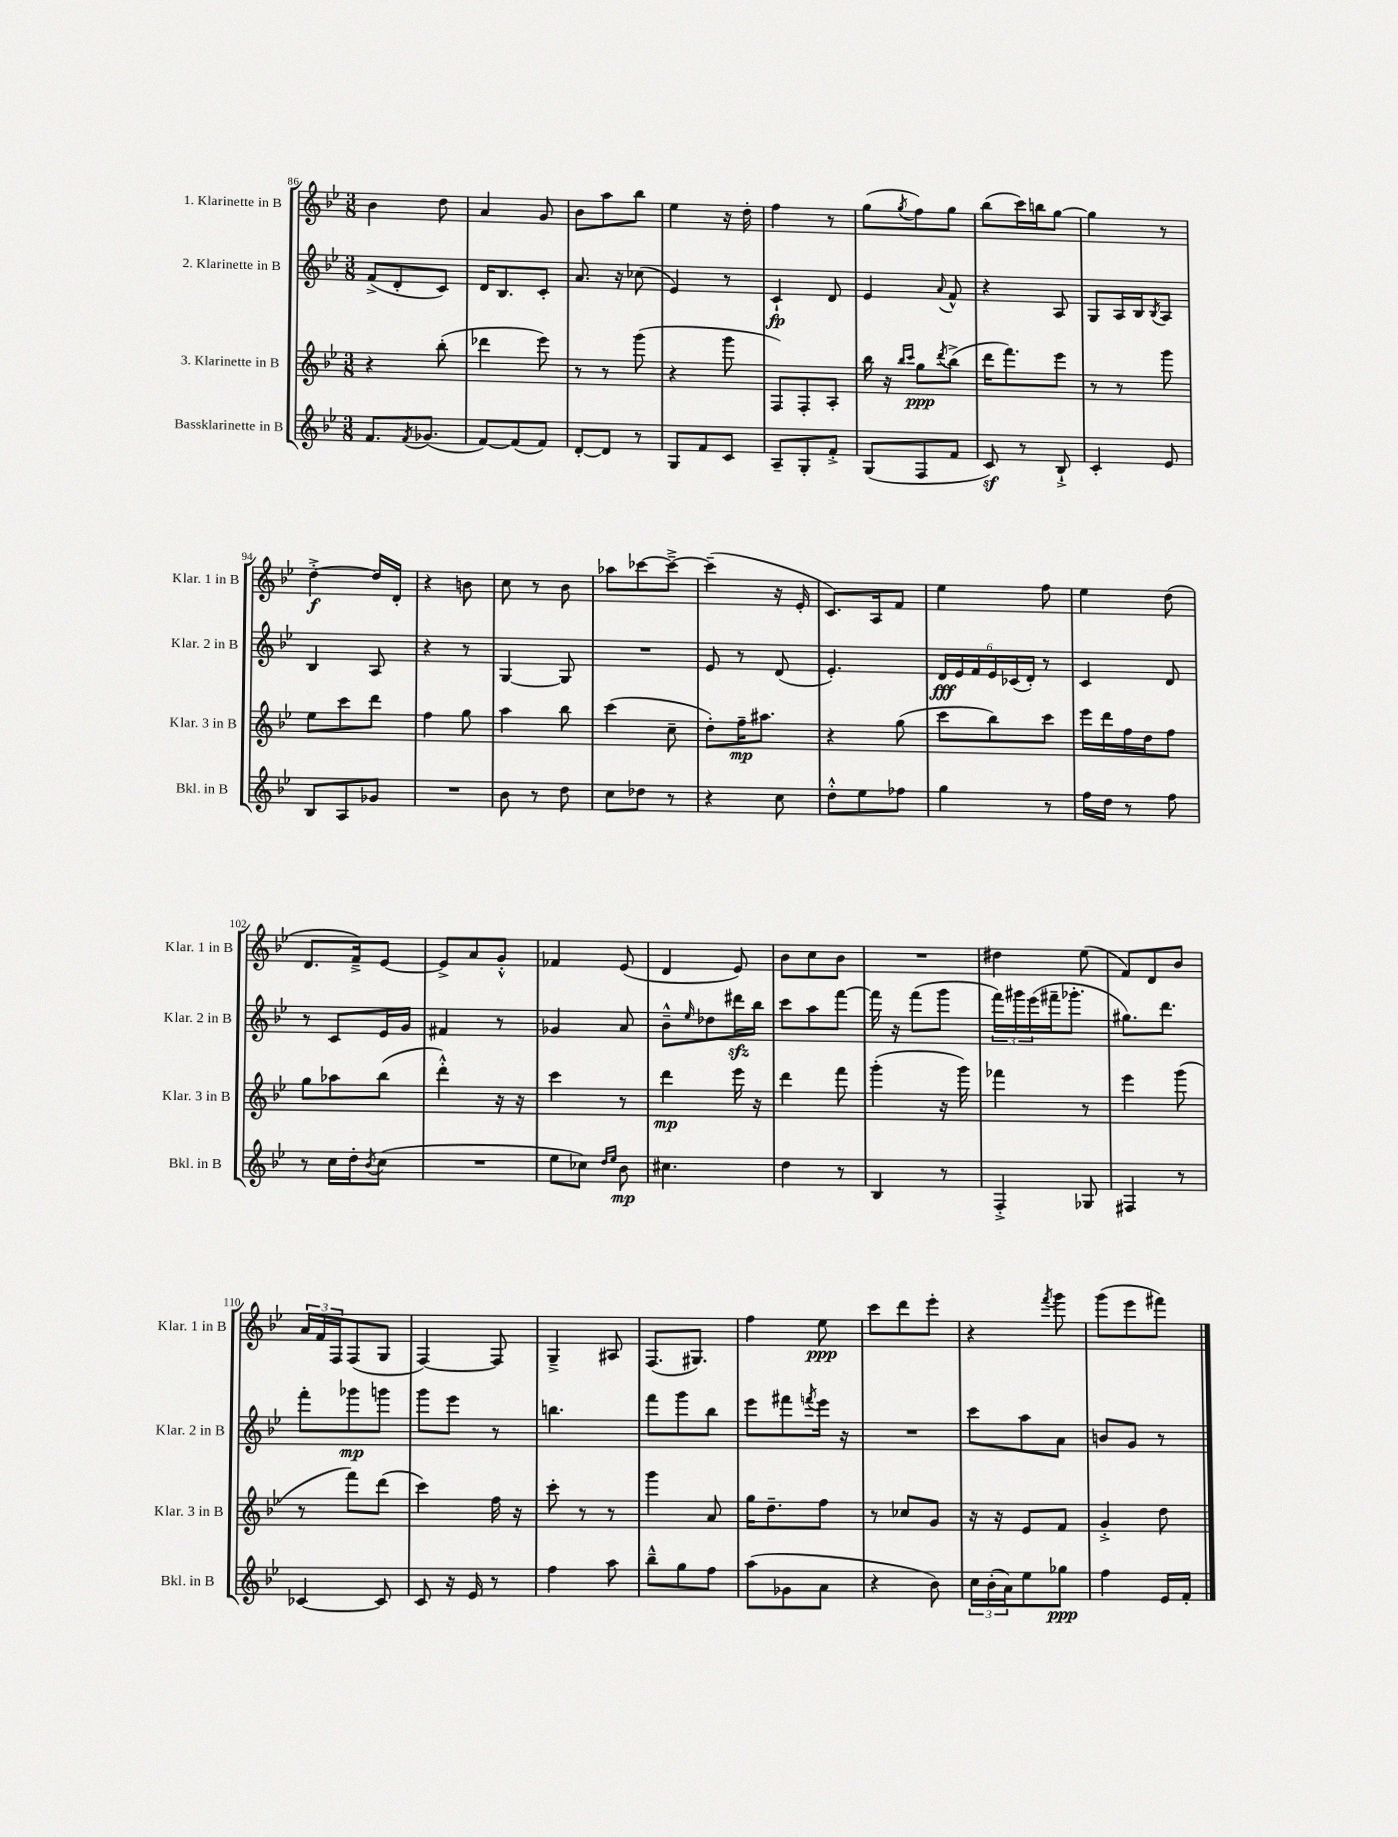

**kern	**dynam	**kern	**dynam	**kern	**dynam	**kern	**dynam
*part4	*part4	*part3	*part3	*part2	*part2	*part1	*part1
*staff4	*staff4	*staff3	*staff3	*staff2	*staff2	*staff1	*staff1
*I"Bassklarinette in B	*	*I"3. Klarinette in B	*	*I"2. Klarinette in B	*	*I"1. Klarinette in B	*
*I'Bkl. in B	*	*I'Klar. 3 in B	*	*I'Klar. 2 in B	*	*I'Klar. 1 in B	*
*clefG2	*	*clefG2	*	*clefG2	*	*clefG2	*
*k[b-e-]	*	*k[b-e-]	*	*k[b-e-]	*	*k[b-e-]	*
*M3/8	*	*M3/8	*	*M3/8	*	*M3/8	*
=86	=86	=86	=86	=86	=86	=86	=86
8.f/L	.	4r	.	(8f^/L	.	4b-\	.
.	.	.	.	8d'/	.	.	.
8qf/	.	.	.	.	.	.	.
(8.g-X/J	.	.	.	.	.	.	.
.	.	(8bb-'\	.	8c/J)	.	8dd\	.
=87	=87	=87	=87	=87	=87	=87	=87
[8f/L)	.	4ddd-X\	.	16d/KL	.	4a/	.
.	.	.	.	8.B-/	.	.	.
(8f/]	.	.	.	.	.	.	.
8f/J)	.	8eee-\)	.	8c'/J	.	8g/	.
=88	=88	=88	=88	=88	=88	=88	=88
[8d'/L	.	8r	.	8.a/	.	8b-\L	.
8d/J]	.	8r	.	.	.	8aa\	.
.	.	.	.	16r	.	.	.
8r	.	(8ggg\	.	(8cc-X\	.	8bb-\J	.
=89	=89	=89	=89	=89	=89	=89	=89
8G/L	.	4r	.	4e-/)	.	4ee-\	.
8f/	.	.	.	.	.	.	.
8c/J	.	8ggg\	.	8r	.	16r	.
.	.	.	.	.	.	16dd'\	.
=90	=90	=90	=90	=90	=90	=90	=90
8A~/L	.	8F/L)	.	4c`/	fp	4ff\	.
8G'/	.	8F'/	.	.	.	.	.
8f'^/J	.	8A'/J	.	8d/	.	8r	.
=91	=91	=91	=91	=91	=91	=91	=91
(8G/L	.	16bb-\	.	4e-/	.	(8gg\L	.
.	.	16r	.	.	.	.	.
.	.	16qqbb-/LL	.	.	.	.	.
.	.	16qqccc/JJ	.	.	.	8qgg/	.
8F/	.	8gg\L	ppp	.	.	8ff\)	.
.	.	8qddd/	.	8qqa/	.	.	.
8f/J	.	(8bb-^\J	.	8f^^/	.	8gg\J	.
=92	=92	=92	=92	=92	=92	=92	=92
8cz/)	.	16ddd\KL	.	4r	.	(8bb-\L	.
.	.	8.fff\)	.	.	.	.	.
8r	.	.	.	.	.	16ccc\L)	.
.	.	.	.	.	.	16bbn\J	.
8B-`^/	.	8eee-\J	.	8A/	.	[8gg\J	.
=93	=93	=93	=93	=93	=93	=93	=93
4c'/	.	8r	.	8G/L	.	4gg\]	.
.	.	8r	.	16A/L	.	.	.
.	.	.	.	16B-/J	.	.	.
.	.	.	.	8qB-/	.	.	.
8e-/	.	8ggg\	.	8A/J	.	8r	.
!!LO:LB:g=z
=94	=94	=94	=94	=94	=94	=94	=94
8B-/L	.	8ee-\L	.	4B-/	.	[4dd'^\	f
8A/	.	8ccc\	.	.	.	.	.
8g-X/J	.	8ddd\J	.	8A/	.	16dd/LL]	.
.	.	.	.	.	.	16d'/JJ	.
=95	=95	=95	=95	=95	=95	=95	=95
4.r	.	4ff\	.	4r	.	4r	.
.	.	8gg\	.	8r	.	8bn\	.
=96	=96	=96	=96	=96	=96	=96	=96
8b-\	.	4aa\	.	[4G/	.	8cc\	.
8r	.	.	.	.	.	8r	.
8dd\	.	8bb-\	.	8G/]	.	8b-\	.
=97	=97	=97	=97	=97	=97	=97	=97
8cc\L	.	(4ccc\	.	4.r	.	8aa-X\L	.
8dd-X\J	.	.	.	.	.	[8ccc-X\	.
8r	.	8cc~\	.	.	.	8ccc-~^\J_	.
=98	=98	=98	=98	=98	=98	=98	=98
4r	.	8dd'\L)	.	8e-/	.	(4ccc-~\]	.
.	.	16ff~\K	mp	8r	.	.	.
.	.	8.aa#X\J	.	.	.	.	.
8cc\	.	.	.	(8d/	.	16r	.
.	.	.	.	.	.	16e-'/	.
=99	=99	=99	=99	=99	=99	=99	=99
8dd'^^\L	.	4r	.	4.e-'/)	.	8.c/L)	.
8ee-\	.	.	.	.	.	.	.
.	.	.	.	.	.	16A/k	.
8ff-X\J	.	(8gg\	.	.	.	8f/J	.
=100	=100	=100	=100	=100	=100	=100	=100
4gg\	.	8ccc\L	.	24d/LL	fff	4ee-\	.
.	.	.	.	24e-/	.	.	.
.	.	.	.	24f/	.	.	.
.	.	8bb-\)	.	24e-/	.	.	.
.	.	.	.	(24c-X/	.	.	.
.	.	.	.	24d'/JJ)	.	.	.
8r	.	8ccc\J	.	8r	.	8ff\	.
=101	=101	=101	=101	=101	=101	=101	=101
16ff\LL	.	16eee-\LL	.	4c/	.	4ee-\	.
16dd\JJ	.	16ddd\	.	.	.	.	.
8r	.	16ff\	.	.	.	.	.
.	.	16dd\J	.	.	.	.	.
8ff\	.	8ff\J	.	8d/	.	(8dd\	.
!!LO:LB:g=z
=102	=102	=102	=102	=102	=102	=102	=102
8r	.	8gg\L	.	8r	.	8.d/L	.
16cc\LL	.	8aa-X\	.	8c/L	.	.	.
16dd'\J	.	.	.	.	.	16f~^/k)	.
8qb-/	.	.	.	.	.	.	.
(8cc\J	.	(8bb-\J	.	16e-/L	.	[8e-/J	.
.	.	.	.	16g/JJ	.	.	.
=103	=103	=103	=103	=103	=103	=103	=103
4.r	.	4ddd'^^\)	.	4f#X/	.	8e-^/L]	.
.	.	.	.	.	.	8a/	.
.	.	16r	.	8r	.	8g'^^/J	.
.	.	16r	.	.	.	.	.
=104	=104	=104	=104	=104	=104	=104	=104
8ee-\L	.	4ccc\	.	4g-X/	.	4f-X/	.
8cc-X\J)	.	.	.	.	.	.	.
16qqdd/LL	.	.	.	.	.	.	.
16qqee-/JJ	.	.	.	.	.	.	.
8b-\	mp	8r	.	8a/	.	(8e-/	.
=105	=105	=105	=105	=105	=105	=105	=105
4.cc#X\	.	4ddd\	mp	8b-~^^\L	.	4d/	.
.	.	.	.	16qqee-/	.	.	.
.	.	.	.	8dd-X\	.	.	.
.	.	16eee-\	.	16ddd#Xzz\L	.	8e-/)	.
.	.	16r	.	16bb-\JJ	.	.	.
=106	=106	=106	=106	=106	=106	=106	=106
4dd\	.	4ddd\	.	8ccc\L	.	8b-\L	.
.	.	.	.	8aa\	.	8cc\	.
8r	.	8fff\	.	[8fff\J	.	8b-\J	.
=107	=107	=107	=107	=107	=107	=107	=107
4B-/	.	(4ggg'\	.	16fff\]	.	4.r	.
.	.	.	.	16r	.	.	.
.	.	.	.	(8fff\L	.	.	.
8r	.	16r	.	8ggg\J	.	.	.
.	.	16ggg\)	.	.	.	.	.
=108	=108	=108	=108	=108	=108	=108	=108
4F'^/	.	4fff-X\	.	24fff\LL)	.	4dd#X\	.
.	.	.	.	24ggg#X\	.	.	.
.	.	.	.	(24eee-\	.	.	.
.	.	.	.	16fff#X~\J	.	.	.
.	.	.	.	8.ggg-X'\J	.	.	.
8G-X/	.	8r	.	.	.	(8ee-\	.
=109	=109	=109	=109	=109	=109	=109	=109
4F#X/	.	4eee-\	.	8.gg#X\L)	.	8f/L)	.
.	.	.	.	.	.	8d/	.
.	.	.	.	8.ddd\J	.	.	.
8r	.	(8ggg\	.	.	.	8b-/J	.
!!LO:LB:g=z
=110	=110	=110	=110	=110	=110	=110	=110
[4c-X/	.	8r	.	8fff'\L	.	24a/LL	.
.	.	.	.	.	.	24f/	.
.	.	.	.	.	.	24F/J	.
.	.	8fff\L)	.	8ggg-X\	mp	(8F/	.
8c-/]	.	(8ddd\J	.	8gggn\J	.	8G/J	.
=111	=111	=111	=111	=111	=111	=111	=111
8c/	.	4ccc\)	.	8ggg\L	.	[4F/)	.
16r	.	.	.	8eee-\J	.	.	.
16e-/	.	.	.	.	.	.	.
8r	.	16ff\	.	8r	.	8F/]	.
.	.	16r	.	.	.	.	.
=112	=112	=112	=112	=112	=112	=112	=112
4ff\	.	8ccc'\	.	4.bbn\	.	4G~^/	.
.	.	8r	.	.	.	.	.
8aa\	.	8r	.	.	.	8A#X/	.
=113	=113	=113	=113	=113	=113	=113	=113
8bb-~^^\L	.	4ggg\	.	8fff\L	.	(8.F/L	.
8gg\	.	.	.	8ggg\	.	.	.
.	.	.	.	.	.	8.G#X/J)	.
8ff\J	.	8a/	.	8bb-\J	.	.	.
=114	=114	=114	=114	=114	=114	=114	=114
(8aa\L	.	16gg\KL	.	8eee-\L	.	4ff\	.
.	.	8.dd~\	.	.	.	.	.
8g-X\	.	.	.	8fff#X\	.	.	.
.	.	.	.	8qfffn/	.	.	.
8a\J	.	8ff\J	.	16eee-\Jk	.	8ee-\	ppp
.	.	.	.	16r	.	.	.
=115	=115	=115	=115	=115	=115	=115	=115
4r	.	8r	.	4.r	.	8ccc\L	.
.	.	8cc-X/L	.	.	.	8ddd\	.
8b-\)	.	8g/J	.	.	.	8eee-'\J	.
=116	=116	=116	=116	=116	=116	=116	=116
24cc\LL	.	16r	.	8ccc\L	.	4r	.
(24b-'\	.	.	.	.	.	.	.
.	.	16r	.	.	.	.	.
24a\J)	.	.	.	.	.	.	.
8ee-\	.	8e-/L	.	8aa\	.	.	.
.	.	.	.	.	.	8qfff/	.
8gg-X\J	ppp	8f/J	.	8a\J	.	8ggg\	.
=117	=117	=117	=117	=117	=117	=117	=117
4ff\	.	4g'^/	.	8bn/L	.	(8ggg\L	.
.	.	.	.	8g/J	.	8eee-\	.
16e-/LL	.	8dd\	.	8r	.	8fff#X\J)	.
16f'/JJ	.	.	.	.	.	.	.
==	==	==	==	==	==	==	==
*-	*-	*-	*-	*-	*-	*-	*-
